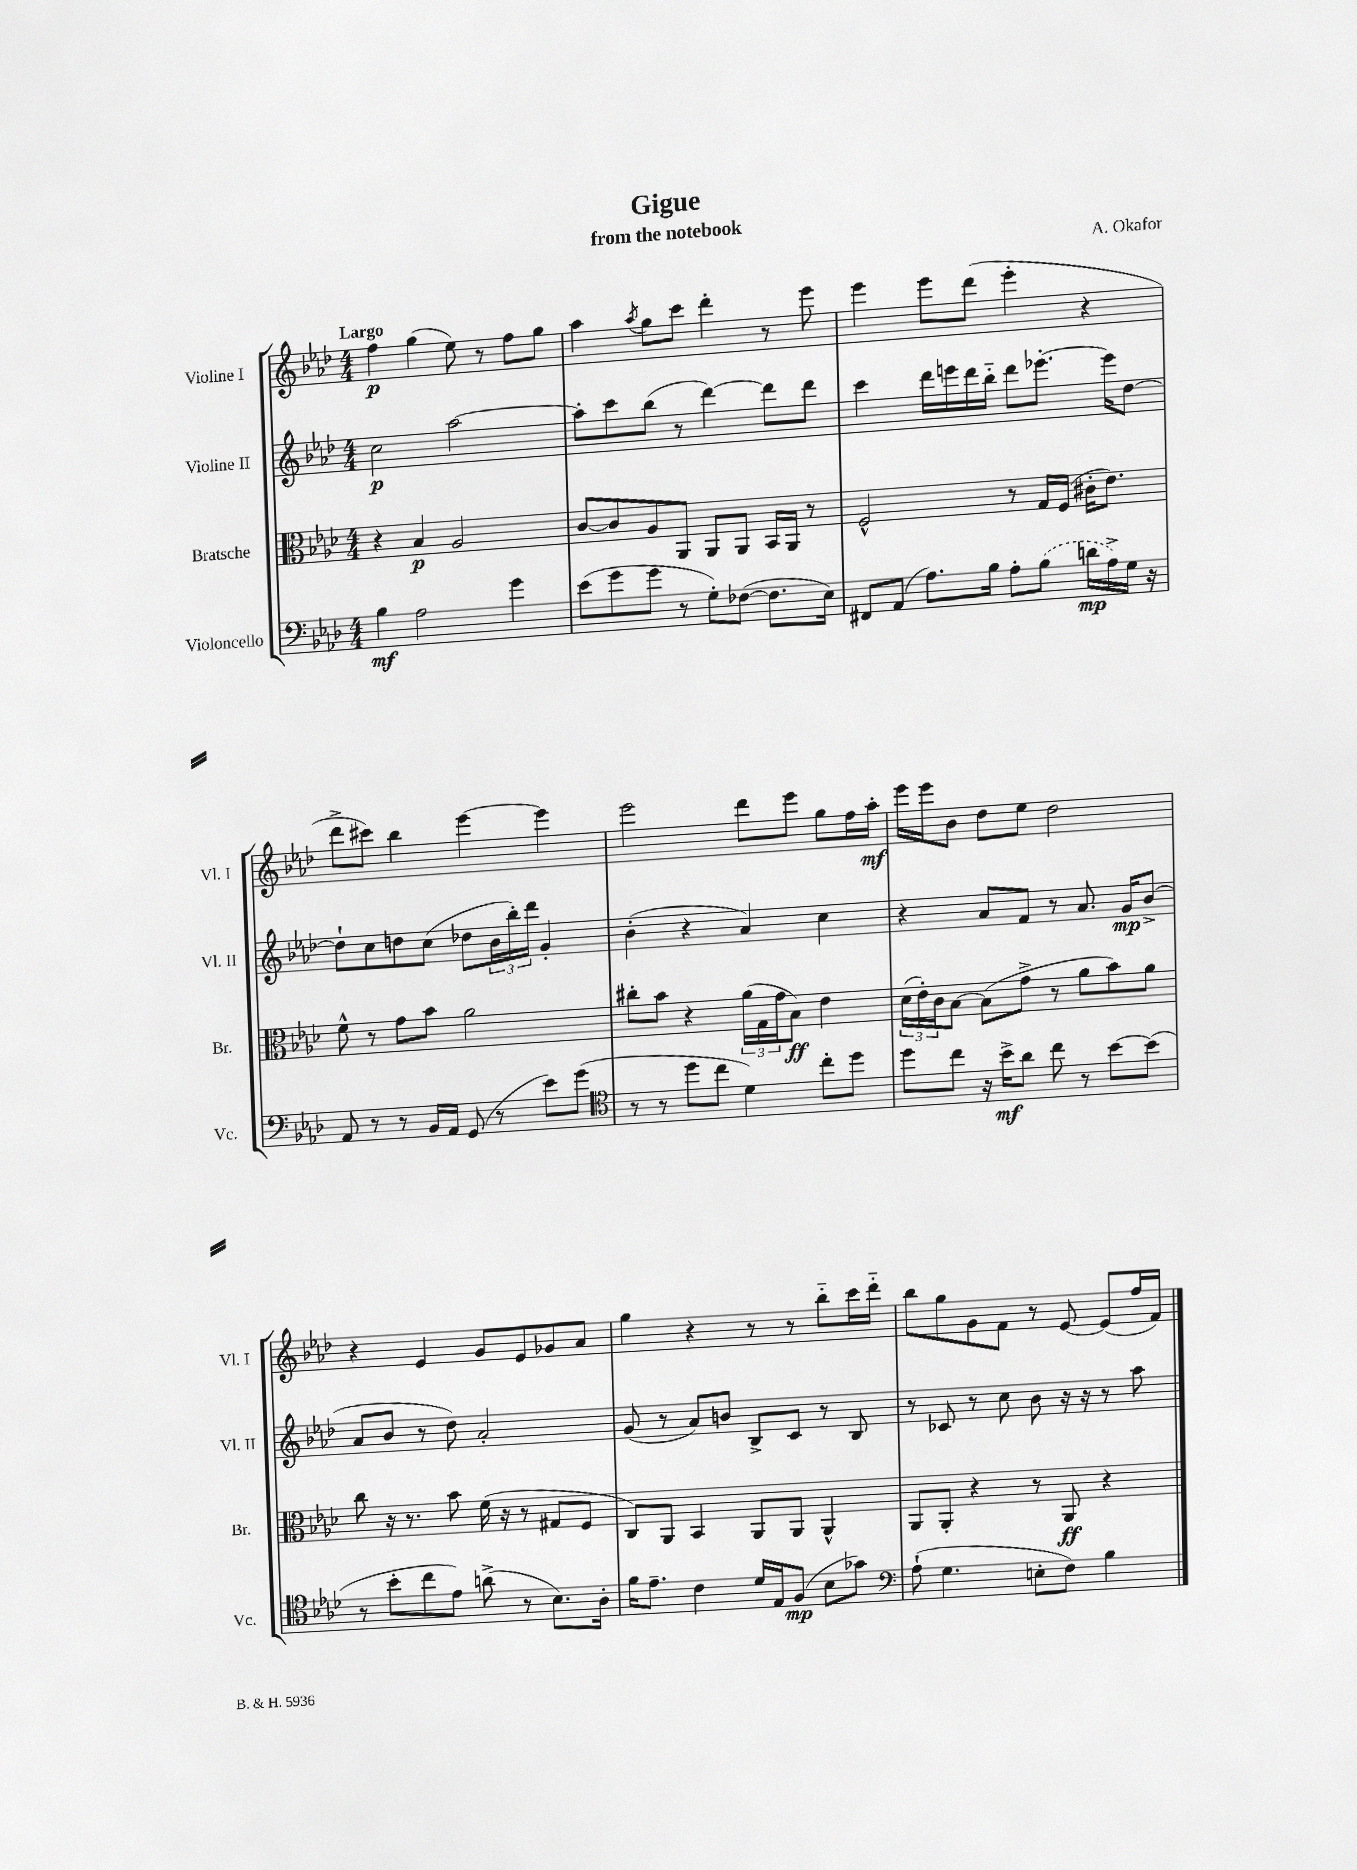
\header { title = "Gigue" composer = "A. Okafor" subtitle = "from the notebook" }
<<
\new StaffGroup <<
\new Staff = "s0" \with { instrumentName = "Violine I" shortInstrumentName = "Vl. I" } {
    \clef treble \key aes \major \numericTimeSignature \time 4/4 \tempo "Largo"
    f''4\p g''4( ees''8) r8 f''8 g''8 |
    aes''4 \acciaccatura { aes''8 } g''8 c'''8 des'''4-. r8 ees'''8 |
    ees'''4 ees'''8 des'''8( ees'''4-. r4 |
    des'''8-> cis'''8) bes''4 ees'''4~ ees'''4 |
    ees'''2 des'''8 ees'''8 g''8 f''16 aes''16-.\mf |
    ees'''16 ees'''16 bes'8 des''8 ees''8 des''2 |
    r4 ees'4 g'8 ees'8 ges'8 aes'8 |
    g''4 r4 r8 r8 bes''8-_ c'''16 des'''16-_ |
    bes''8 g''8 g'8 f'8 r8 ees'8~ ees'8( f''16 f'16) \bar "|." |
}
\new Staff = "s1" \with { instrumentName = "Violine II" shortInstrumentName = "Vl. II" } {
    \clef treble \key aes \major \numericTimeSignature \time 4/4
    c''2\p aes''2~ |
    aes''8-. c'''8 bes''8( r8 des'''4~) des'''8 des'''8 |
    c'''4 des'''16 e'''16 des'''16 bes''16-_ des'''8 ees'''8.~-. ees'''16 des''8~ |
    des''8-! c''8 d''8 c''8( des''8 \tuplet 3/2 { bes'16 bes''16-.) des'''16 } g'4-. |
    bes'4-.( r4 aes'4) c''4 |
    r4 aes'8 f'8 r8 aes'8. g'16\mp bes'8->( |
    aes'8 bes'8 r8 des''8) aes'2-. |
    g'8( r8 aes'8) b'8 bes8-> c'8 r8 bes8 |
    r8 ces'8 r8 c''8 bes'8 r16 r16 r8 aes''8 \bar "|." |
}
\new Staff = "s2" \with { instrumentName = "Bratsche" shortInstrumentName = "Br." } {
    \clef alto \key aes \major \numericTimeSignature \time 4/4
    r4 bes4\p aes2 |
    c'8~ c'8 aes8 aes,8 aes,8 aes,8 bes,16 aes,16 r8 |
    f2-^ r8 g16 f16( cis'16-. ees'8.) |
    f'8-^ r8 g'8 bes'8 aes'2 |
    cis''8-. bes'8 r4 \tuplet 3/2 { aes'16( g16 g'16 } bes8\ff) ees'4 |
    \tuplet 3/2 { des'16( ees'16-.) c'16 } bes8~ bes8( g'8-> r8 aes'8 bes'8) aes'8 |
    c''8 r16 r8. bes'8 f'16( r16 r8 gis8 f8 |
    c8) aes,8 bes,4 aes,8 aes,8 aes,4-^ |
    aes,8 aes,8-. r4 r8 aes,8\ff r4 \bar "|." |
}
\new Staff = "s3" \with { instrumentName = "Violoncello" shortInstrumentName = "Vc." } {
    \clef bass \key aes \major \numericTimeSignature \time 4/4
    bes4\mf aes2 g'4 |
    ees'8( g'8 g'8 r8 g8-.) fes8~( fes8. ees16) |
    fis,8 aes,8( aes8.) bes16 aes8-. \once \slurDashed bes8( d'16\mp aes16->) g16 r16 |
    aes,8 r8 r8 bes,16 aes,16 g,8( r8 ees'8) g'8( |
    \clef tenor r8 r8 des''8 c''8 des'4) c''8-. des''8 |
    des''8 c''8 r16 bes'16->\mf aes'8 c''8 r8 bes'8~ bes'8( |
    r8 bes'8-. c''8 ees'8) a'8->( r8 bes8.) aes16-. |
    f'16 ees'8.-- c'4 des'16 ees16 f8\mp( bes8 ges'8) |
    \clef bass aes8-!( g4. e8-. f8) bes4 \bar "|." |
}
>>
>>
\layout { \context { \Score \remove "Bar_number_engraver" } }
